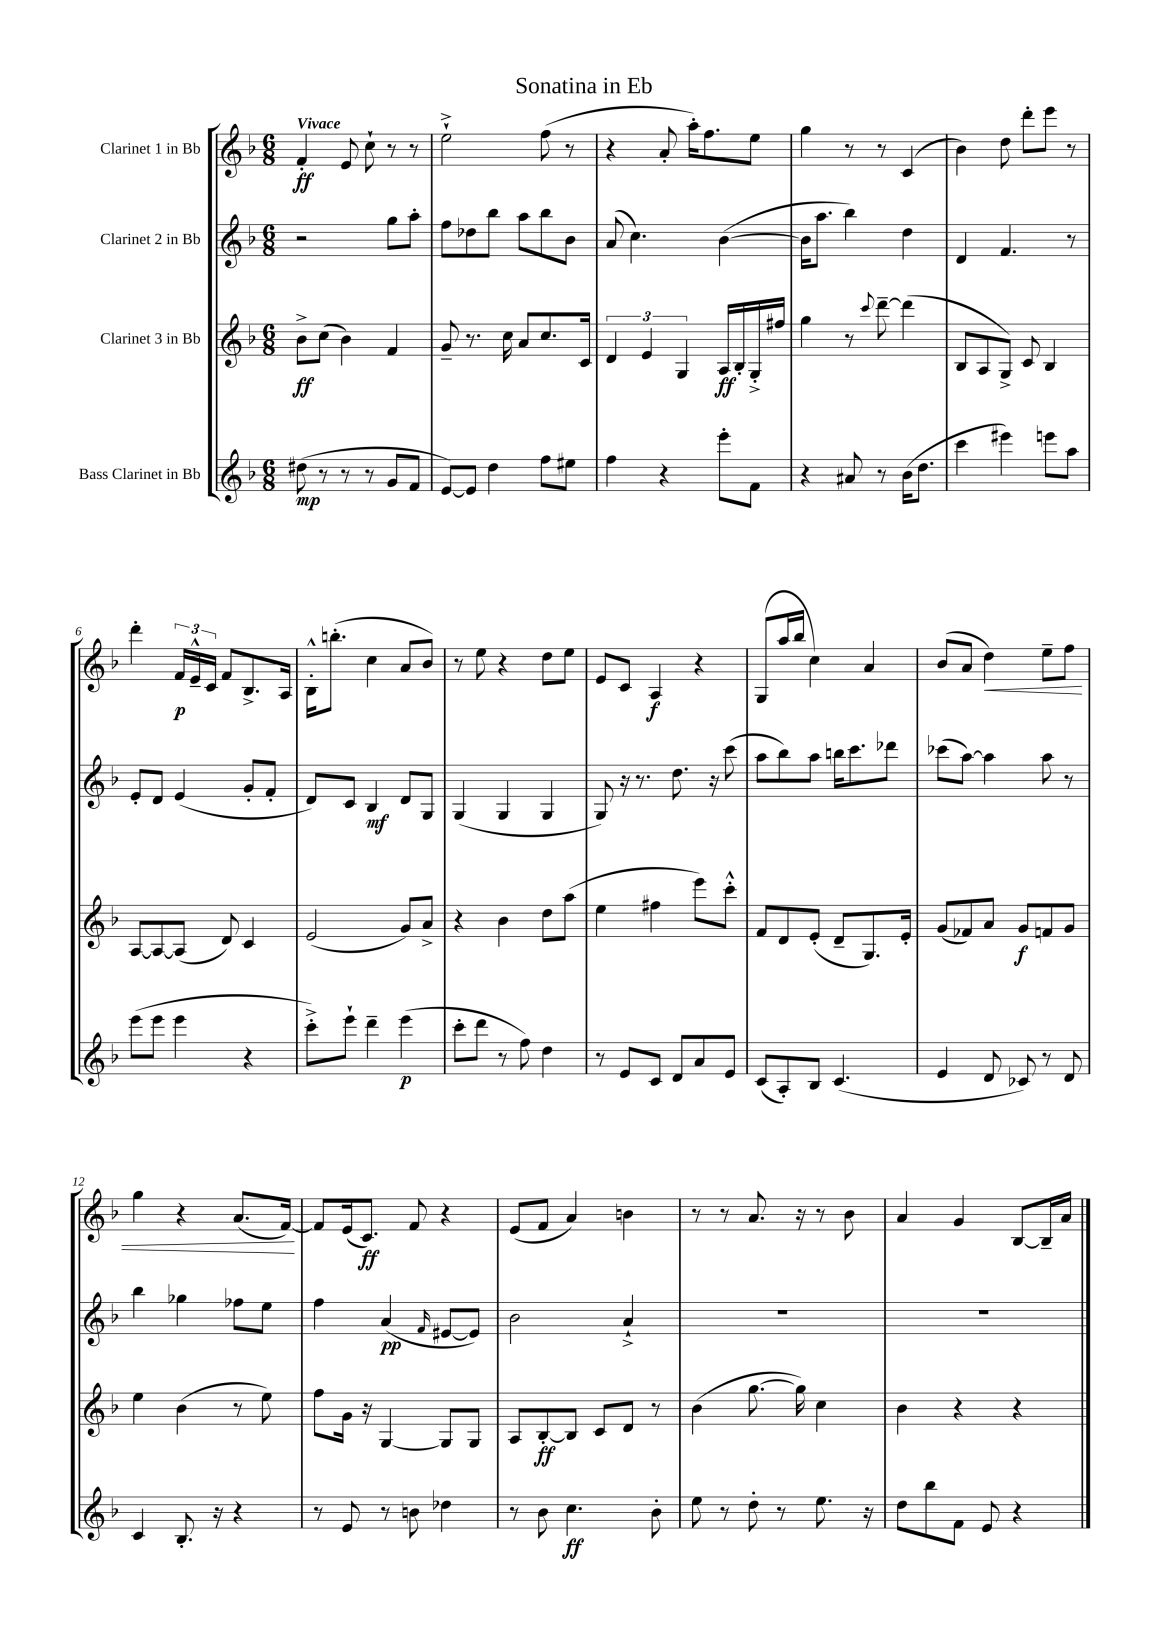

**kern	**kern	**kern	**kern
*staff4	*staff3	*staff2	*staff1
*clefG2	*clefG2	*clefG2	*clefG2
*k[b-]	*k[b-]	*k[b-]	*k[b-]
*M6/8	*M6/8	*M6/8	*M6/8
(8dd#	8b-^	2r	4f'
8r	(8cc	.	.
8r	4b-)	.	8e
8r	.	.	8cc`
8g	4f	8gg	8r
8f	.	8aa'	8r
=	=	=	=
[8e)	8g~	8ff	2ee`^
8e]	8.r	8dd-	.
4dd	.	8bb-	.
.	16cc	.	.
.	8a	8aa	.
8ff	8.cc	8bb-	(8ff
8ee#	.	8b-	8r
.	16c	.	.
=	=	=	=
4ff	6d	(8a	4r
.	.	4.cc)	.
.	6e	.	.
4r	.	.	8a'
.	6G	.	.
.	.	.	16aa')
.	.	.	8.ff
8eee'	16A	([4b-	.
.	16B-'	.	.
8f	16G'^	.	8ee
.	16ff#	.	.
=	=	=	=
4r	4gg	16b-]	4gg
.	.	8.aa	.
8a#	8r	4bb-)	8r
.	8qqccc	.	.
8r	[8ddd~	.	8r
(16b-	(4ddd]	4dd	(4c
8.dd	.	.	.
=	=	=	=
4ccc	8B-	4d	4b-)
.	8A	.	.
4eee#)	8G^)	4.f	8dd
.	8c	.	8ddd'
8eee	4B-	.	8eee
8aa	.	8r	8r
=	=	=	=
(8eee	[8A	8e'	4ddd'
8eee	8A_	8d	.
4eee	(8A]	(4e	24f
.	.	.	24e~^^
.	.	.	24c
.	8d)	.	8f
4r	4c	8g'	8.B-^
.	.	8f'	.
.	.	.	16A
=	=	=	=
8ccc'^)	(2e	8d)	16B-'^^
.	.	.	(8.bb'
8eee`	.	8c	.
4ddd~	.	4B-	4cc
(4eee	8g)	8d	8a
.	8a^	8G	8b-)
=	=	=	=
8ccc'	4r	(4G	8r
8ddd	.	.	8ee
8r	4b-	4G	4r
8ff)	.	.	.
4dd	8dd	4G	8dd
.	(8aa	.	8ee
=	=	=	=
8r	4ee	8G)	8e
8e	.	16r	8c
.	.	8.r	.
8c	4ff#	.	4A
8d	.	8.dd	.
8a	8eee)	.	4r
.	.	16r	.
8e	8ccc'^^	(8ccc	.
=	=	=	=
(8c	8f	8aa	(8G
8A')	8d	8bb-)	16aa
.	.	.	16bb-
8B-	(8e'	8aa	4cc)
(4.c	8d~	16bb	.
.	.	8.ccc	.
.	8.G)	.	4a
.	.	8ddd-	.
.	16e'	.	.
=	=	=	=
4e	(8g	(8ccc-	(8b-
.	8f-)	[8aa)	8a
8d	8a	4aa]	4dd)
8c-)	8g	.	.
8r	8f	8aa	8ee~
8d	8g	8r	8ff
=	=	=	=
4c	4ee	4bb-	4gg
8.B-'	(4b-	4gg-	4r
16r	.	.	.
4r	8r	8ff-	(8.a
.	8ee)	8ee	.
.	.	.	[16f)
=	=	=	=
8r	8ff	4ff	8f]
8e	16g	.	(16e
.	16r	.	8.c)
8r	[4G	(4a	.
8b	.	.	8f
.	.	16qqf	.
4dd-	8G]	[8e#	4r
.	8G	8e#])	.
=	=	=	=
8r	8A	2b-	(8e
8b-	[8B-'	.	8f
4.cc	8B-]	.	4a)
.	8c	.	.
.	8d	4a`^	4b
8b-'	8r	.	.
=	=	=	=
8ee	(4b-	2.r	8r
8r	.	.	8r
8dd'	[8.gg	.	8.a
8r	.	.	.
.	16gg])	.	16r
8.ee	4cc	.	8r
.	.	.	8b-
16r	.	.	.
=	=	=	=
8dd	4b-	2.r	4a
8bb-	.	.	.
8f	4r	.	4g
8e	.	.	.
4r	4r	.	[8B-
.	.	.	16B-~]
.	.	.	16a
==	==	==	==
*-	*-	*-	*-
